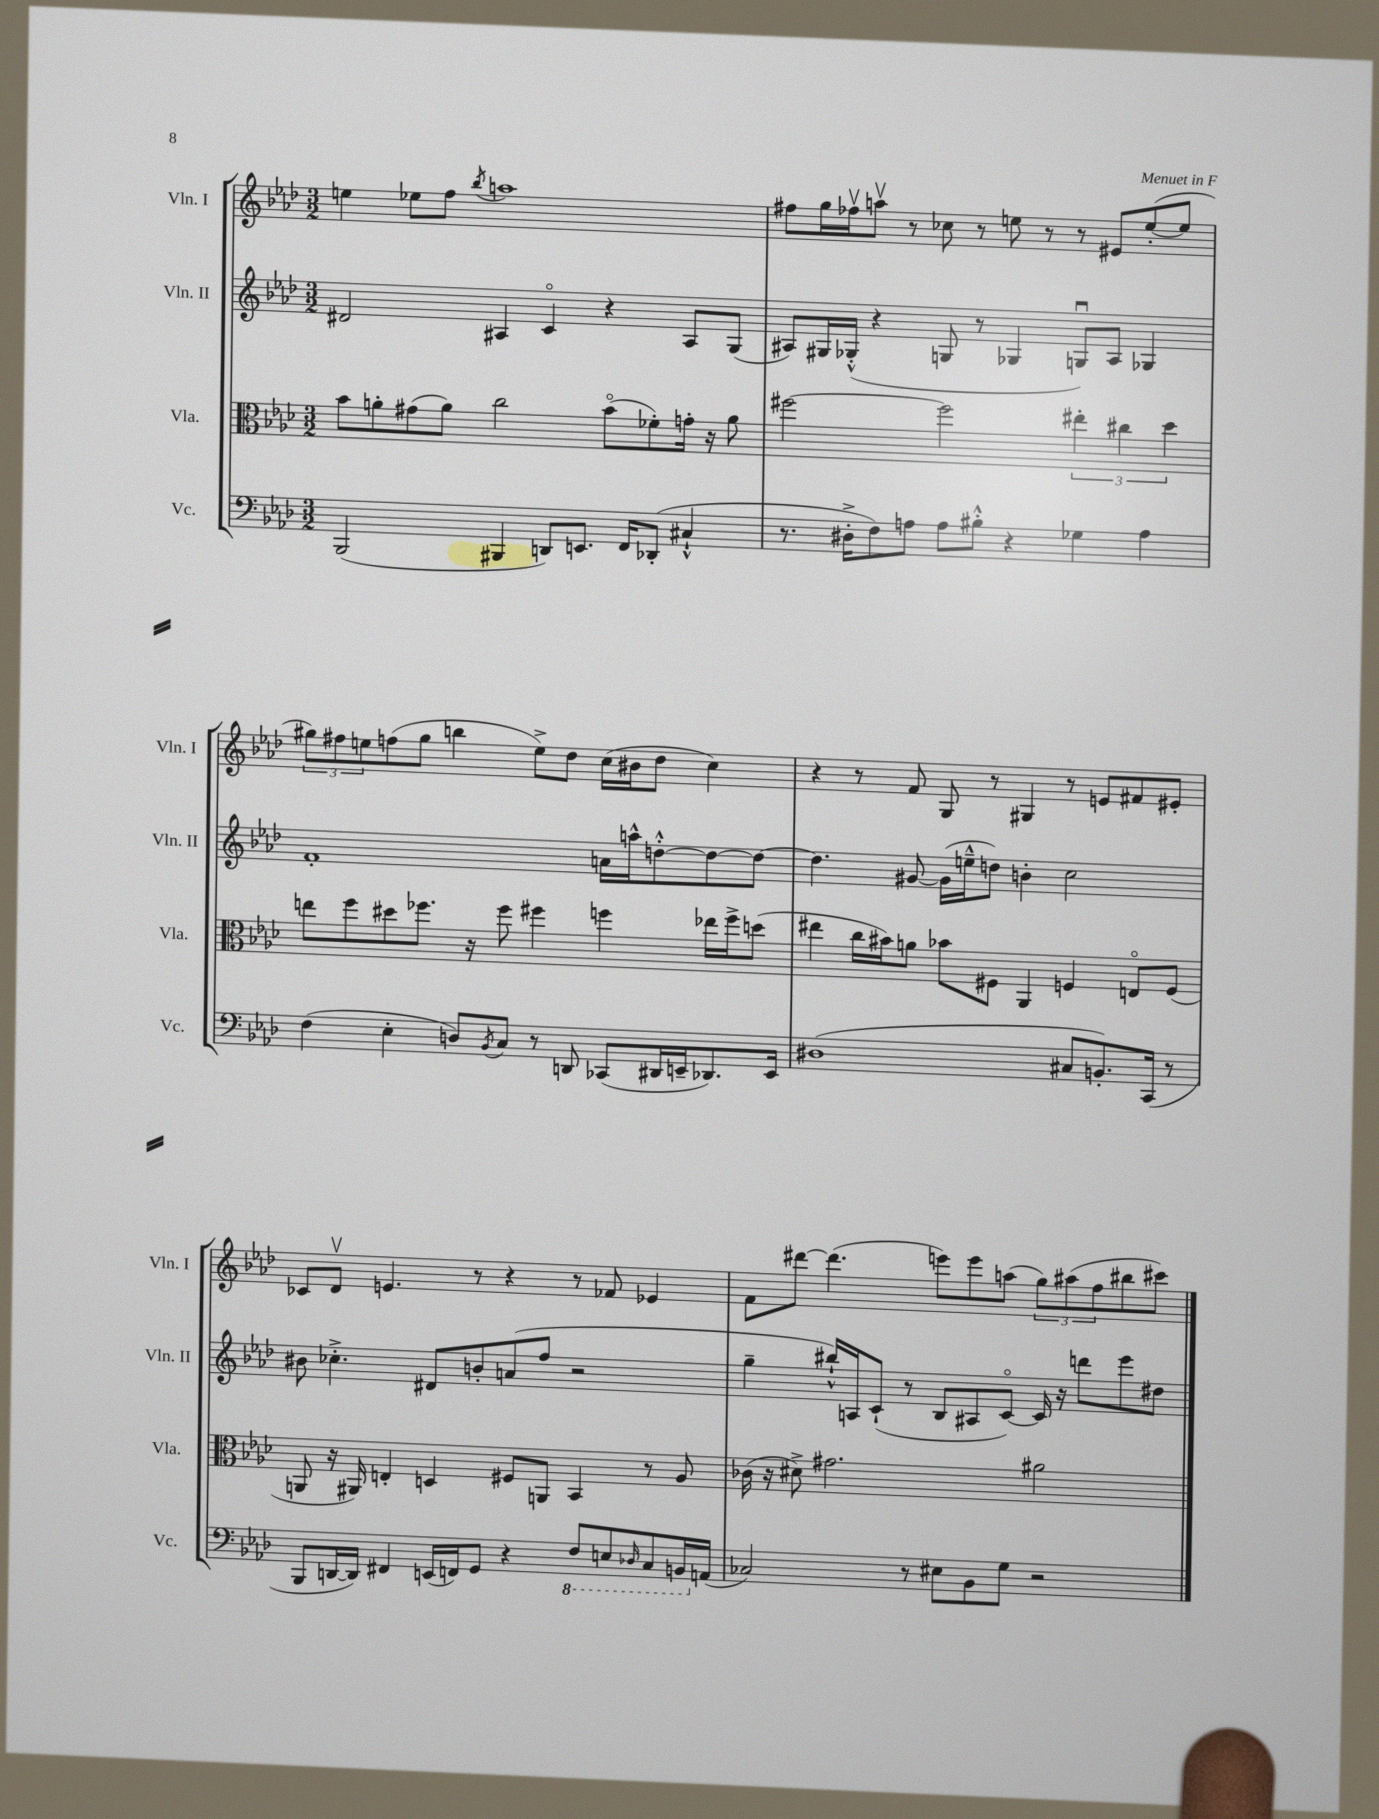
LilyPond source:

<<
\new StaffGroup <<
\new Staff = "s0" \with { instrumentName = "Vln. I" shortInstrumentName = "Vln. I" } {
    \clef treble \key aes \major \numericTimeSignature \time 3/2
    e''4 ees''8 f''8 \acciaccatura { bes''8 } a''1 |
    fis''8 g''16 fes''16\upbow a''8\upbow r8 ces''8 r8 e''8 r8 r8 eis'8 e''8~-.( e''8 |
    \tuplet 3/2 { gis''8) fis''8 e''8 } f''8( gis''8 b''4 e''8->) des''8 c''16( bis'16 des''8 c''4) |
    r4 r8 f'8 g8 r8 gis4 r8 e'8 fis'8 eis'8-. |
    ces'8 des'8\upbow e'4. r8 r4 r8 fes'8 ees'4 |
    f'8 dis'''8~ dis'''4.( e'''8) e'''8 a''8( \tuplet 3/2 { g''8) ais''8( f''8 } bis''8 cis'''8) \bar "|." |
}
\new Staff = "s1" \with { instrumentName = "Vln. II" shortInstrumentName = "Vln. II" } {
    \clef treble \key aes \major \numericTimeSignature \time 3/2
    dis'2 ais4 c'4\flageolet r4 ais8 g8( |
    ais8) gis16 ges16-.-^( r4 g8 r8 ges4 g8\downbow) ais8 ges4 |
    f'1-. a'16 a''16-^ d''8~-.-^ d''8~ d''8~ |
    d''4. gis'8~ gis'16( e''16---^ d''8) b'4-. c''2 |
    bis'8 ces''4.-.-> dis'8 b'8-. a'8( f''8 r2 |
    g''4-- bis''16-!-^) a16 c'8-!( r8 bes8 ais8 c'8~\flageolet) c'16 r16 d'''8 ees'''8 dis''8 \bar "|." |
}
\new Staff = "s2" \with { instrumentName = "Vla." shortInstrumentName = "Vla." } {
    \clef alto \key aes \major \numericTimeSignature \time 3/2
    bes'8 a'8-. gis'8( a'8) c''2 bes'8\flageolet( fes'8-.) g'16-. r16 a'8 |
    fis''2~ fis''2 \tuplet 3/2 { eis''4-. cis''4 des''4 } |
    e''8 f''8 dis''8 fes''8. r16 fes''8 fis''4 f''4 ees''16 f''16-> d''8( |
    eis''4 c''16 bis'16) a'8 bes'8 fis8 aes,4 f4 e8\flageolet f8( |
    a,8 r16 ais,16) e4-. d4 fis8 a,8 bes,4 r8 aes8 |
    ces'16( r16 dis'8->) gis'2. ais'2 \bar "|." |
}
\new Staff = "s3" \with { instrumentName = "Vc." shortInstrumentName = "Vc." } {
    \clef bass \key aes \major \numericTimeSignature \time 3/2
    bes,,2( bis,,4 d,8) e,8. f,16 des,8-.( cis4-!-^ |
    r8. dis16-.-> f8) a8 a8 bis8-.-^ r4 ges4 a4 |
    f4( ees4-. d8) \acciaccatura { bes,8 } c8 r8 d,8 ces,8( dis,16 e,16-- des,8.) e,16 |
    dis1( cis8 b,8.-.) c,16( r8 |
    bes,,8 d,16~ d,16) fis,4 e,16( f,16) g,8 r4 \ottava #-1 f,8 e,!8 \grace { des,16 } c,8 b,,16 \ottava #0 a,16( |
    ces2) r8 eis8 bes,8 g8 r2 \bar "|." |
}
>>
>>
\layout { \context { \Score \remove "Bar_number_engraver" } }
